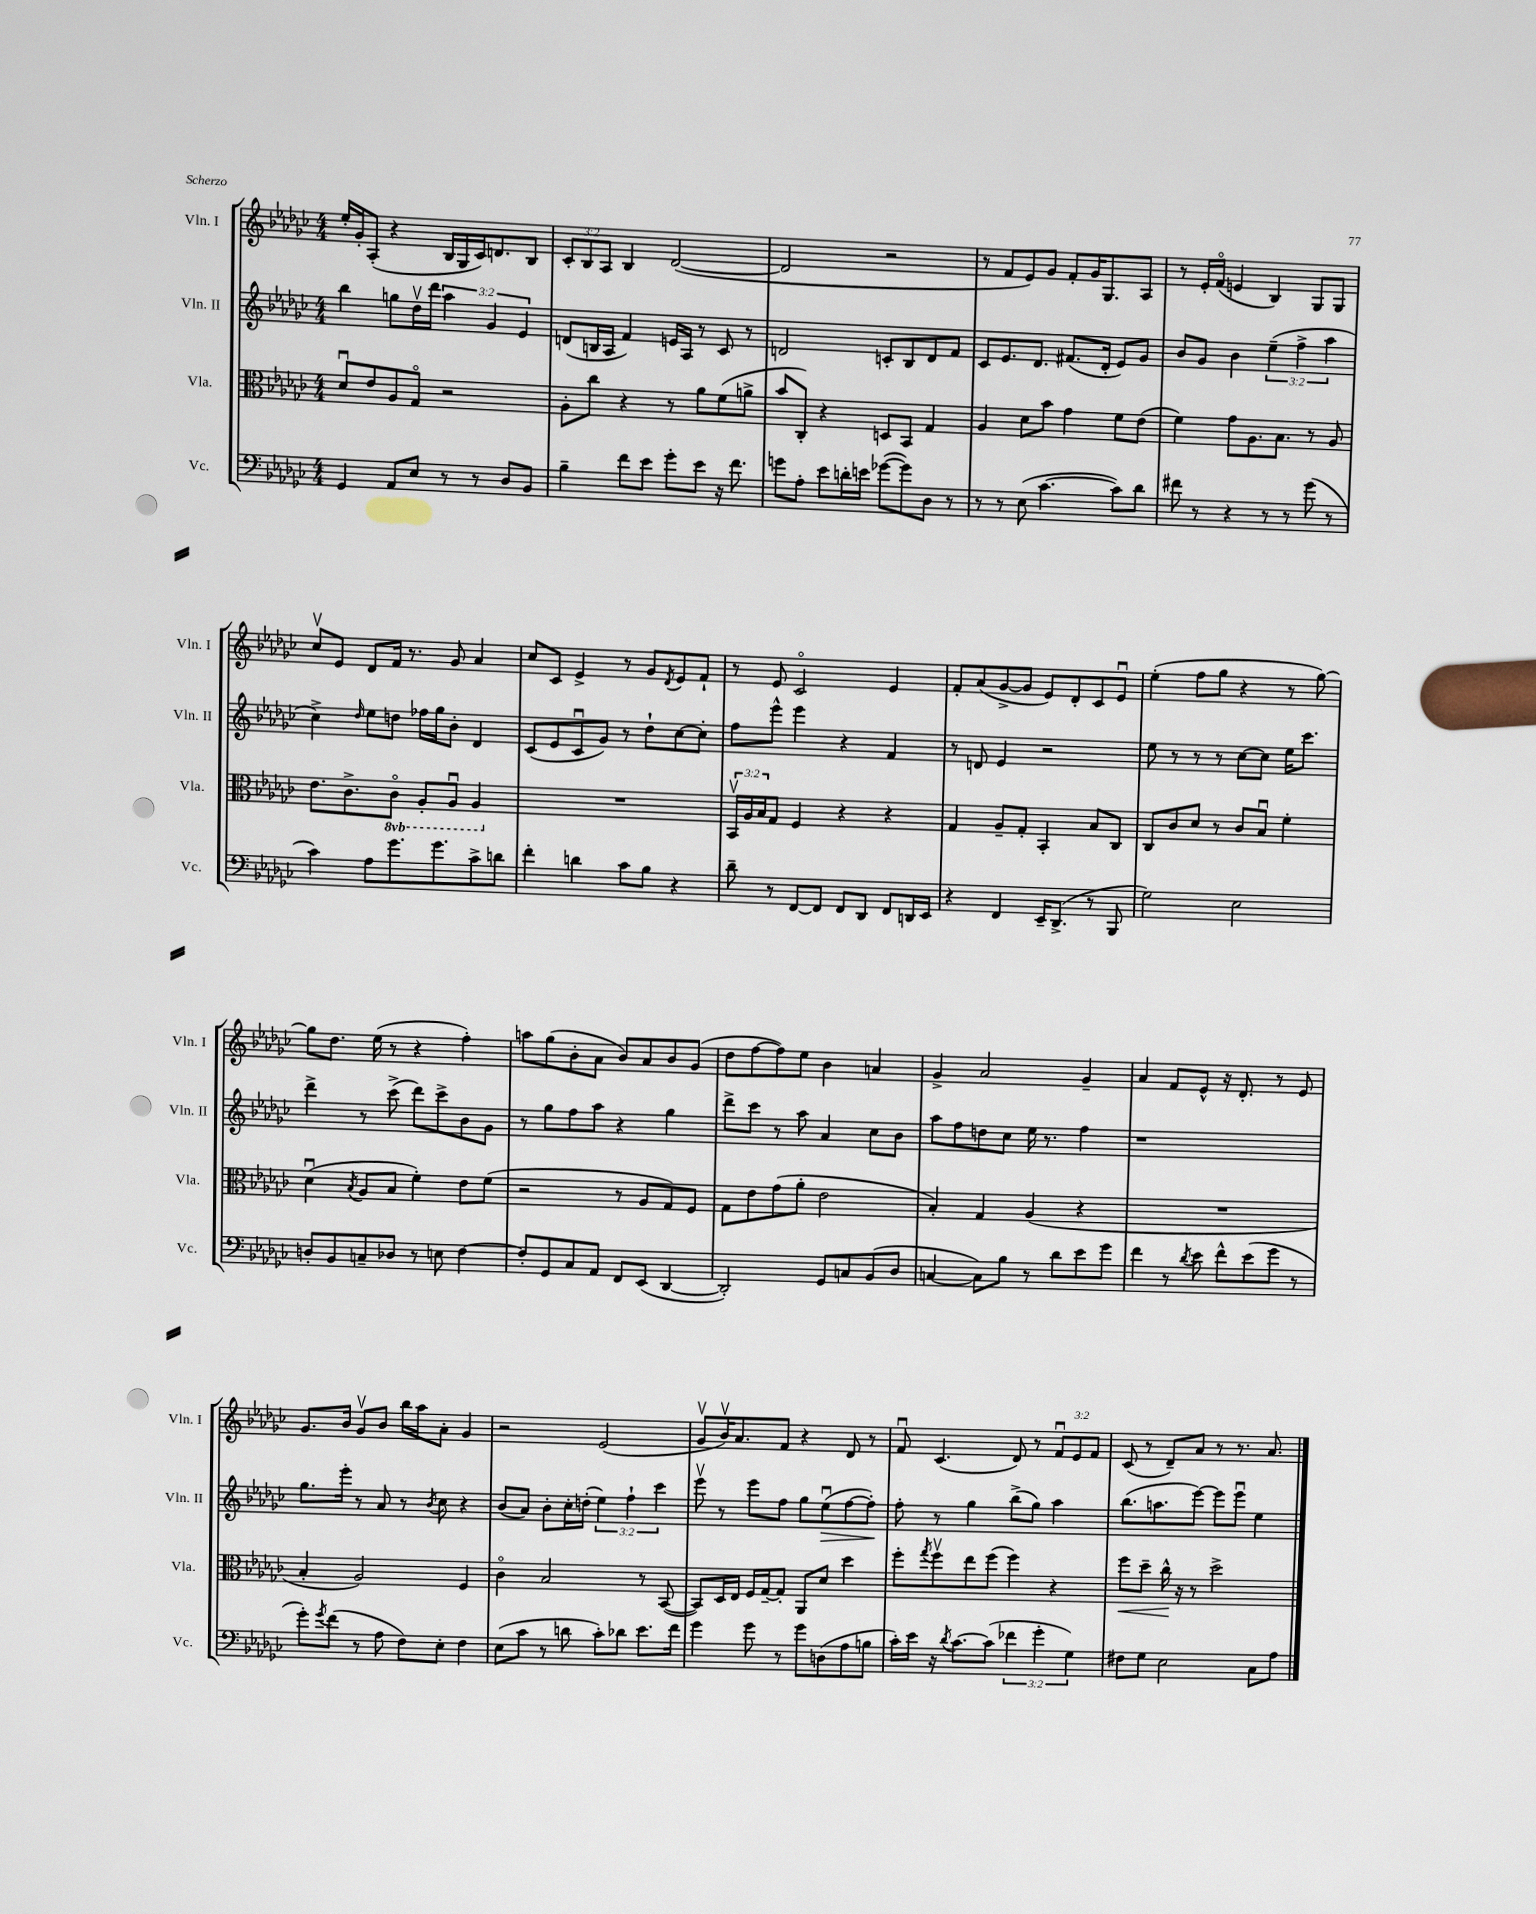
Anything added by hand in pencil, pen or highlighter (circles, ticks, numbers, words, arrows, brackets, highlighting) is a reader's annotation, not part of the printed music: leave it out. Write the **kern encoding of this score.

**kern	**kern	**kern	**kern
*staff4	*staff3	*staff2	*staff1
*clefF4	*clefC3	*clefG2	*clefG2
*k[b-e-a-d-g-c-]	*k[b-e-a-d-g-c-]	*k[b-e-a-d-g-c-]	*k[b-e-a-d-g-c-]
*M4/4	*M4/4	*M4/4	*M4/4
4GG-	8d-u	4bb-	16ee-'
.	.	.	16g-'
.	8e-	.	(8A-'
8AA-	8A-	8gg	4r
8E-	8G-o	16dd-v	.
.	.	16ddd-	.
8r	2r	6aa-	16B-
.	.	.	16G-
8r	.	.	16c-)
.	.	6g-	.
.	.	.	8.d
8D-	.	.	.
.	.	6e-	.
8BB-	.	.	8B-
=	=	=	=
4B-~	8A-'	(8d	12c-'
.	.	.	12B-
.	8cc-	16B	.
.	.	.	12A-
.	.	16A-	.
8f	4r	4f)	4B-
8e-	.	.	.
8g-'	8r	16e	([2d-
.	.	16A-	.
8e-	8a-	8r	.
16r	(8f	8c-	.
8.f	.	.	.
.	8a^	8r	.
=	=	=	=
8g	8b-	2d	2d-]
8A-'	8C-')	.	.
8e-	4r	.	.
16d'	.	.	.
16e	.	.	.
([8g-	8D	8c'	2r
8g-])	8BB-	8B-	.
8D-	4G-	8d	.
8r	.	8f	.
=	=	=	=
8r	4A-	8c-	8r
8r	.	8.e-	8f
(8E-	8d-	.	8e-)
.	.	8.d-	.
[4.c-	8b-	.	8g-
.	4g-	(8.f#	8f'
.	.	.	16g-
.	.	16d-'	8.G-
8c-])	8f	8e-)	.
8d-	(8e-	8g-	8A-
=	=	=	=
8f#	4f)	8b-	8r
8r	.	8g-	16e-'
.	.	.	(16fo
4r	8g-	4b-	4e
.	8.A-	.	.
8r	.	(6ee-~	4B-)
.	8.B-	.	.
8r	.	.	.
.	.	6ff^	.
(8g-	8r	.	8G-
.	.	6aa-	.
8r	8A-	.	8G-
=	=	=	=
4c-)	8.e-	4cc-^)	8cc-v
.	.	.	8e-
.	8.c-^	.	.
.	.	16qqdd-	.
8A-	.	8ee-	8d-
8.g-	8C-o	8dd	16f
.	.	.	8.r
.	8AA-'	16ff-	.
8.g-	.	16gg-	.
.	8AA-u	8b-'	8g-
8c-^	4AA-	4d-	4a-
8d	.	.	.
=	=	=	=
4f'	1r	(8c-	8cc-
.	.	8e-	8c-
4d	.	8c-u	4e-^
.	.	8g-)	.
8c-	.	8r	8r
8B-	.	8dd-`	8g-
.	.	.	8qd-
4r	.	[8cc-	8e-
.	.	8cc-']	8f`
=	=	=	=
8d-~	24BB-v	8ff	8r
.	24A-	.	.
.	24B-	.	.
8r	8G-	8eee-^^	8e-
[8FF	4F	4eee-	2c-o
8FF]	.	.	.
8FF	4r	4r	.
8DD-	.	.	.
8FF	4r	4f	4e-
16DD	.	.	.
16EE-	.	.	.
=	=	=	=
4r	4G-	8r	8f'
.	.	8d	(8a-
4FF	8A-~	4e-	[8g-^
.	8G-'	.	8g-]
16EE-~	4BB-'	2r	8e-)
(8.DD-^	.	.	.
.	.	.	8d-'
8r	8B-	.	8c-
8BBB-	8C-	.	8e-u
=	=	=	=
2G-)	8C-	8ee-	(4ee-'
.	8c-	8r	.
.	8d-	8r	8ff
.	8r	8r	8gg-
2E-	8c-	[8cc-	4r
.	8B-u	8cc-]	.
.	4f'	16ee-	8r
.	.	8.ccc-	.
.	.	.	[8gg-)
=	=	=	=
8D'	(4d-u	4ddd-^	8gg-]
8BB-	.	.	8.dd-
.	8qB-	.	.
8C~	8A-	8r	.
.	.	.	(16ee-
8D-	8B-	(8ccc-^	8r
8r	4f')	8ddd-)	4r
8E	.	8ccc-^	.
[4F	8e-	8b-	4ff')
.	(8f	8g-	.
=	=	=	=
8F']	2r	8r	8aa
8GG-	.	8gg-	(8gg-
8C-	.	8ff	8b-'
8AA-	.	8aa-	8a-
8FF	8r	4r	8b-)
(8EE-	8A-	.	8a-
[4DD-	8G-)	4gg-	8b-
.	8F	.	(8g-
=	=	=	=
2DD-'])	8G-	8ddd-^	8dd-
.	8e-	8ccc-	[8ff
.	(8g-	8r	8ff])
.	8a-'	8aa-	8ee-
8GG-	2e-	4a-	4b-
8C	.	.	.
(8BB-	.	8cc-	4a
8D-	.	8b-	.
=	=	=	=
[4C	4B-')	8aa-	4g-^
.	.	8ff	.
8C])	4G-	8dd	2a-
8B-	.	8cc-	.
8r	(4A-	16ee-	.
.	.	8.r	.
8d-	.	.	.
8e-	4r	4ff	4g-~
8g-	.	.	.
=	=	=	=
4f	1r	1r	4a-
8r	.	.	8f
8qd-	.	.	.
8e-	.	.	8e-^^
8f^^	.	.	16r
.	.	.	8.d-'
(8e-	.	.	.
8g-	.	.	8r
8r	.	.	8e-
=	=	=	=
8g-')	4B-'	8.gg-	8.g-
8qg-	.	.	.
(8f	.	.	.
.	.	16eee-'	16b-
8r	2A-)	8r	8g-v
8A-	.	8a-	8b-
8F)	.	8r	16bb-
.	.	.	16aa-
.	.	8qb-	.
8E-'	.	8cc-	8a-'
4F	4F	4r	4g-
=	=	=	=
(8E-	4c-o	(8b-	2r
8c-	.	8a-)	.
8r	2B-	8b-'	.
8d	.	16cc-'	.
.	.	(16dd'	.
8c-')	.	6ee-)	(2e-
8d-	.	.	.
.	.	6ff`	.
8.e-	8r	.	.
.	.	6ccc-	.
.	([8BB-	.	.
16f	.	.	.
=	=	=	=
4g-	8BB-])	8eee-v	8g-v
.	16D-	8r	16b-v)
.	16E-	.	8.a-
8g-	16F	8eee-	.
.	[16G-~	.	.
8r	8G-']	8ff	8f
8g-	8AA-	8gg-	4r
(8D	8d-	(8ee-u	.
8A-	4dd-	[8ff	8d-
8B	.	8ff'])	8r
=	=	=	=
16c-')	8ff'	8ff'	8fu
16e-	.	.	.
.	8qgg-	.	.
16r	8ffv	8r	(4.c-
8qd-	.	.	.
[8.c-	.	.	.
.	8ee-	4gg-	.
(8c-]	(8ff	.	.
6f-	4ff)	(8bb-^	8d-)
.	.	8gg-)	8r
6g-'	.	.	.
.	4r	4aa-	12fu
6G-)	.	.	12e-
.	.	.	12f
=	=	=	=
8F#	8ff	(8.bb-	(8c-
8G-	8dd-~	.	8r
.	.	8.aa	.
2E-	16cc-^^	.	8d-~)
.	16r	.	.
.	8r	[8eee-)	8a-
.	2dd-^	8eee-]	8r
.	.	8eee-u	8.r
8C-	.	4ee-	.
.	.	.	8.a-
8A-	.	.	.
==	==	==	==
*-	*-	*-	*-
